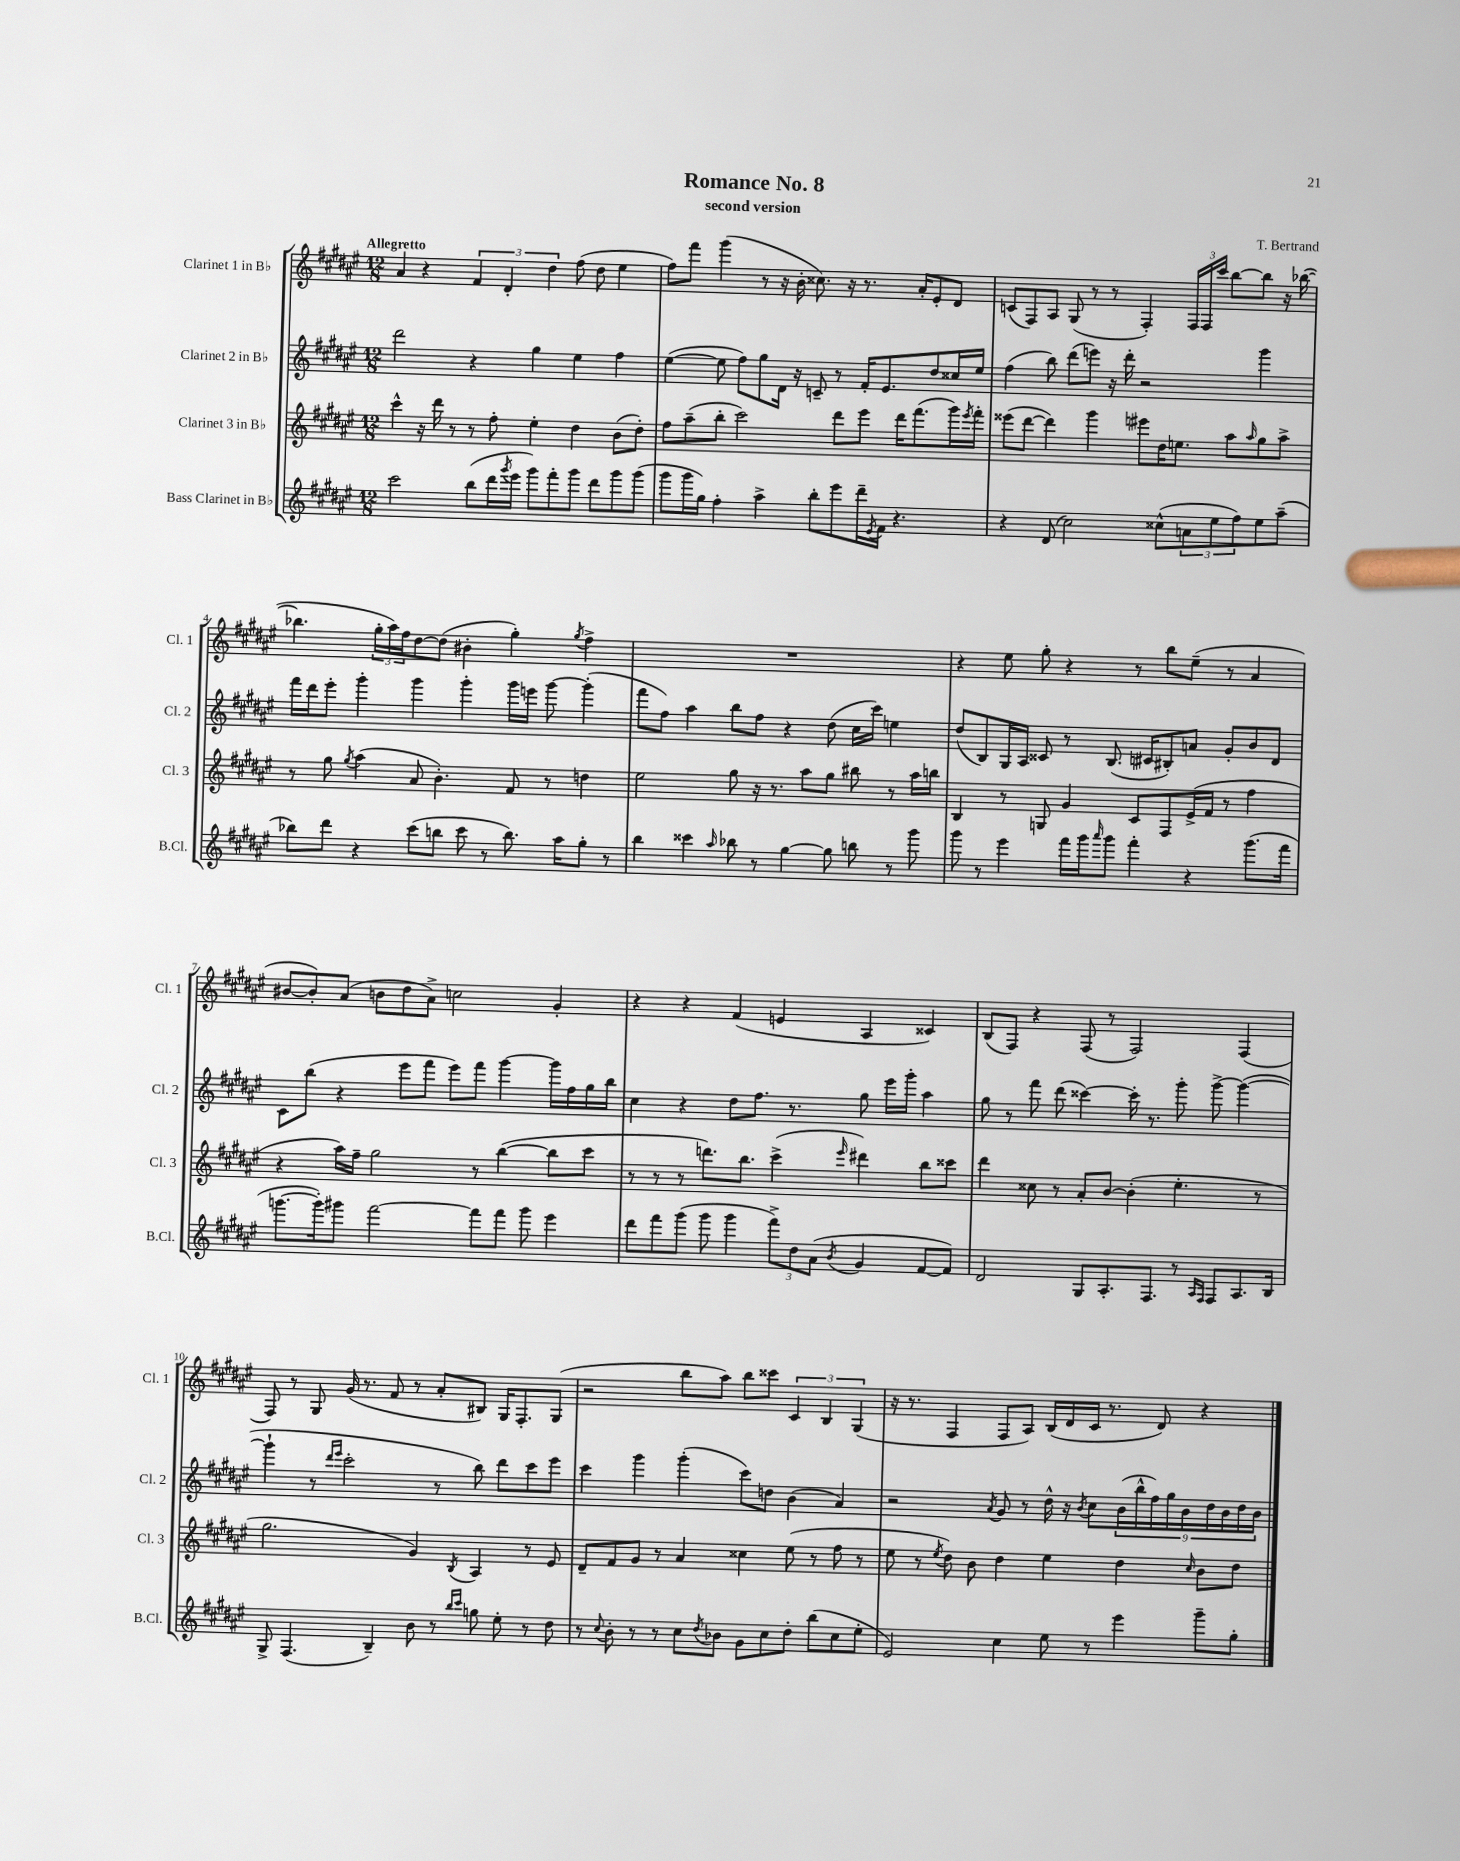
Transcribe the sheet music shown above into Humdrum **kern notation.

**kern	**kern	**kern	**kern
*part4	*part3	*part2	*part1
*staff4	*staff3	*staff2	*staff1
*I"Bass Clarinet in B♭	*I"Clarinet 3 in B♭	*I"Clarinet 2 in B♭	*I"Clarinet 1 in B♭
*I'B.Cl.	*I'Cl. 3	*I'Cl. 2	*I'Cl. 1
*clefG2	*clefG2	*clefG2	*clefG2
*k[f#c#g#d#a#e#]	*k[f#c#g#d#a#e#]	*k[f#c#g#d#a#e#]	*k[f#c#g#d#a#e#]
*M12/8	*M12/8	*M12/8	*M12/8
=1	=1	=1	=1
!	!	!	!LO:TX:a:B:t=Allegretto
2ccc#\	4ccc#^^\	2ddd#\	4a#/
.	16r	.	4r
.	16ddd#\	.	.
.	8r	.	.
(8bb\L	8r	4r	6f#/
16ddd#\L	8ff#'\	.	.
.	.	.	6d#'/
8qggg#/	.	.	.
16eee#\JJ	.	.	.
8ggg#\L)	4ee#'\	4gg#\	.
.	.	.	6dd#\
8fff#'\	.	.	.
8ggg#\J	4dd#\	4ee#\	(8ff#\
8ddd#\L	.	.	8dd#\
8ggg#\	(8b\L	4ff#\	4ee#\
(8ggg#\J	8dd#'\J)	.	.
=2	=2	=2	=2
8ggg#\L	8ff#\L	([4ee#\	8ff#\L)
16ggg#\L	(8aa#~\	.	8fff#\J
16gg#\JJ)	.	.	.
4ff#'\	8bb'\J	8ee#\]	(4ggg#\
.	2ccc#\)	8ff#\L)	.
4aa#^\	.	8gg#\	8r
.	.	16d#\Jk	16r
.	.	16r	16b'\
8bb'\L	.	8cn~/	8.cc##X\)
8eee#\	8ddd#\L	8r	.
.	.	.	16r
16ddd#~\L	8eee#\J	16f#'/KL	8.r
8qe#/	.	.	.
16f#\JJ	.	8.e#/	.
4.r	16ddd#\KL	.	.
.	(8.fff#\	.	16a#'/KL
.	.	8dd#/	8e#'/
.	16ggg#\L)	16cc##X/L	8d#/J
.	8qeee#/	.	.
.	16fff#'\JJ	16ee#/JJ	.
=3	=3	=3	=3
4r	(8eee##X\L	(4ff#\	(8cn/L
.	[8ddd#\J	.	8F#/)
(8d#/	4ddd#\])	8bb\)	8A#/J
2cc#\)	.	(8ddd#\L	(8G#/
.	4ggg#\	8eeen\J)	8r
.	.	16r	8r
.	.	16ddd#'\	.
.	8eee#X\L	2r	4F#'/)
(8cc##X^^\L	16dd#\K	.	.
.	8.een\J	.	.
12an\	.	.	24F#/LL
.	.	.	24F#/
12ee#\	.	.	24ccc#/JJ
.	8aa#\L	.	[8bb\L
12ff#\)	.	.	.
.	16qqaa#/	.	.
8ee#\	8gg#\	4ggg#\	8bb\J]
(8aa#~\J	8aa#^\J	.	16r
.	.	.	([16bb-X\
!!LO:LB:g=z
=4	=4	=4	=4
8bb-X\L)	8r	16fff#\LL	4.bb-X\]
.	.	16ddd#\J	.
8ddd#\J	8gg#\	8eee#'\J	.
.	8qgg#/	.	.
4r	(4aa#\	4ggg#'\	.
.	.	.	24gg#'\LL
.	.	.	24aa#\)
.	.	.	24ff#\J
(8ccc#\L	8a#/	4ggg#\	[8dd#\
8bbn\J	4.b'\)	.	(8dd#\J]
8ccc#\	.	4ggg#'\	4b#X'\
8r	.	.	.
8.bb\)	8f#/	16ggg#\LL	4gg#'\)
.	.	16eeen\JJ	.
.	8r	[8ggg#\	.
16aa#\KL	.	.	.
.	.	.	8qgg#/
8gg#'\J	4ddn\	(4ggg#'\]	4ff#^\
8r	.	.	.
=5	=5	=5	=5
4bb\	2ee#\	8fff#\L	1.r
.	.	8ff#\J)	.
4ccc##X\	.	4aa#\	.
16qqaa#/	.	.	.
8bb-X\	8gg#\	8bb\L	.
8r	16r	8ff#\J	.
.	8.r	.	.
[4gg#\	.	4r	.
.	8aa#\L	.	.
8gg#\]	8gg#\J	(8dd#\	.
8bbn\	8bb#X\	16cc#\LL	.
.	.	16ccc#\JJ)	.
8r	8r	4een\	.
8ggg#\	16aa#\LL	.	.
.	16bbn\JJ	.	.
=6	=6	=6	=6
8ggg#\	4B/	(8dd#/L	4r
8r	.	8B/)	.
4eee#\	8r	16G#/L	8ee#\
.	.	16A#/JJ	.
.	8Gn/	8c##X/	8gg#'\
16fff#\LL	4g#/	8r	4r
16ggg#\J	.	.	.
16qqaaa#/	.	.	.
8ggg#\J	.	(8.B/	.
4fff#'\	8c#/L	.	8r
.	.	16c#X/KL	.
.	8F#/	8B#X'/)	8bb\L
4r	(16e#^/L	8an/J	(8ee#~\J
.	16f#/JJ	.	.
.	8r	8g#'/L	8r
(8.ggg#\L	4ff#\	8b/	4a#/
.	.	8d#/J	.
16fff#\Jk	.	.	.
!!LO:LB:g=z
=7	=7	=7	=7
[8.gggn\L	4r	8c#\L	[8b#X/L
.	.	(8bb\J	8b#'/])
16ggg'\k])	.	.	.
8ggg#X\J	16aa#\LL)	4r	(8a#/J
.	16ff#~\JJ	.	.
[2fff#\	2gg#\	.	8bn\L
.	.	8eee#\L	8dd#\
.	.	8fff#\J	8a#^\J)
.	.	8eee#\L)	2ccn\
8fff#\L]	8r	8fff#\J	.
8fff#\J	([4bb\	[4ggg#\	.
8ggg#\	.	.	.
4eee#\	8bb\L]	16ggg#\LL]	4g#'/
.	.	16ff#\	.
.	8ccc#\J	16gg#\	.
.	.	16bb\JJ	.
=8	=8	=8	=8
8ddd#\L	8r	4cc#\	4r
8fff#\	8r	.	.
(8ggg#\J	8r	4r	4r
8ggg#\	8.dddn\L)	.	.
4ggg#\	.	8dd#\L	(4f#/
.	8.bb\J	.	.
.	.	8.ff#\J	.
12fff#^\L)	(4ccc#^\	.	4en/
.	.	8.r	.
12dd#\	.	.	.
(12a#\J	.	.	.
8qb/	16qqeee#/	.	.
4g#/	4ddd#X\)	8gg#\	4A#/
.	.	16eee#\LL	.
.	.	16ggg#'\JJ	.
[8f#/L	8bb\L	4aa#\	4c##X/)
8f#/J])	8ccc##X\J	.	.
=9	=9	=9	=9
2d#/	4ddd#\	8gg#\	(8B/L
.	.	8r	8F#/J)
.	8cc##X\	8fff#\	4r
.	8r	(8ddd#\	.
8G#/L	8a#'/L	[4ccc##X\)	(8F#/
8.A#'/	[8b/J	.	8r
.	(4b'\]	16ccc##'\]	2F#/)
8.F#/J	.	8.r	.
8r	4.ee#'\	8ggg#'\	.
16qqA#/LL	.	.	.
16qqF#/JJ	.	.	.
8F#/L	.	[8ggg#^\	.
8.A#/	.	(4ggg#\_	(4F#/
.	8r	.	.
16B/Jk	.	.	.
!!LO:LB:g=z
=10	=10	=10	=10
8G#^/	2.gg#\	4ggg#`\]	8F#/)
(4.F#/	.	.	8r
.	.	8r	8G#/
.	.	16qqddd#/LL	.
.	.	16qqeee#/JJ	.
.	.	2ccc#'\	(16g#/
.	.	.	8.r
4B~/)	.	.	.
.	.	.	8f#/
8b\	4g#/)	.	8r
8r	.	8r	8a#'/L
16qqbb/LL	.	.	.
16qqccc#/JJ	8qB/	.	.
8ggn\	4A#/	8bb\)	8B#X/J)
8ee#'\	.	8ddd#\L	16G#/KL
.	.	.	8.F#'/
8r	8r	8ccc#\	.
8dd#\	8e#/	8eee#\J	(8G#/J
=11	=11	=11	=11
8r	8d#~/L	4ccc#\	2r
8qqcc#/	.	.	.
8b'\	8f#/	.	.
8r	8g#/J	4ggg#\	.
8r	8r	.	.
8cc#\L	4a#/	(4ggg#'\	8bb\L
8qdd#/	.	.	.
8b-X\J	.	.	8aa#\J)
8g#\L	4cc##X\	8ccc#\L)	8bb\L
8cc#\	.	8ddn\J	8ccc##X\J
8dd#'\J	(8ee#\	(4b\	6c#/
(8bb\L	8r	.	.
.	.	.	6B/
8cc#\	8ff#\	4a#/)	.
.	.	.	(6G#/
8ee#'\J	8r	.	.
=12	=12	=12	=12
2e#/)	8ee#\	2r	16r
.	.	.	8.r
.	8r	.	.
.	8qee#/	.	.
.	8dd#\)	.	4F#/
.	8b\	.	.
.	.	8qa#/	.
4cc#\	4dd#\	8g#/	8F#/L
.	.	8r	8A#/J)
8ee#\	4ee#\	16dd#^^\	(16B/LL
.	.	16r	16d#/
.	.	8qb/	.
8r	.	8cc#\L	16c#/JJ
.	.	.	8.r
4eee#\	4dd#\	(18b\L	.
.	.	18bb^^\	.
.	.	18ff#\)	.
.	.	.	8d#/)
.	.	18gg#\	.
.	.	18b\	.
.	16qqcc#/	.	.
8ggg#~\L	8b\L	.	4r
.	.	18dd#\	.
.	.	18b\	.
8gg#'\J	8dd#\J	.	.
.	.	18dd#\	.
.	.	18b\JJ	.
==	==	==	==
*-	*-	*-	*-
